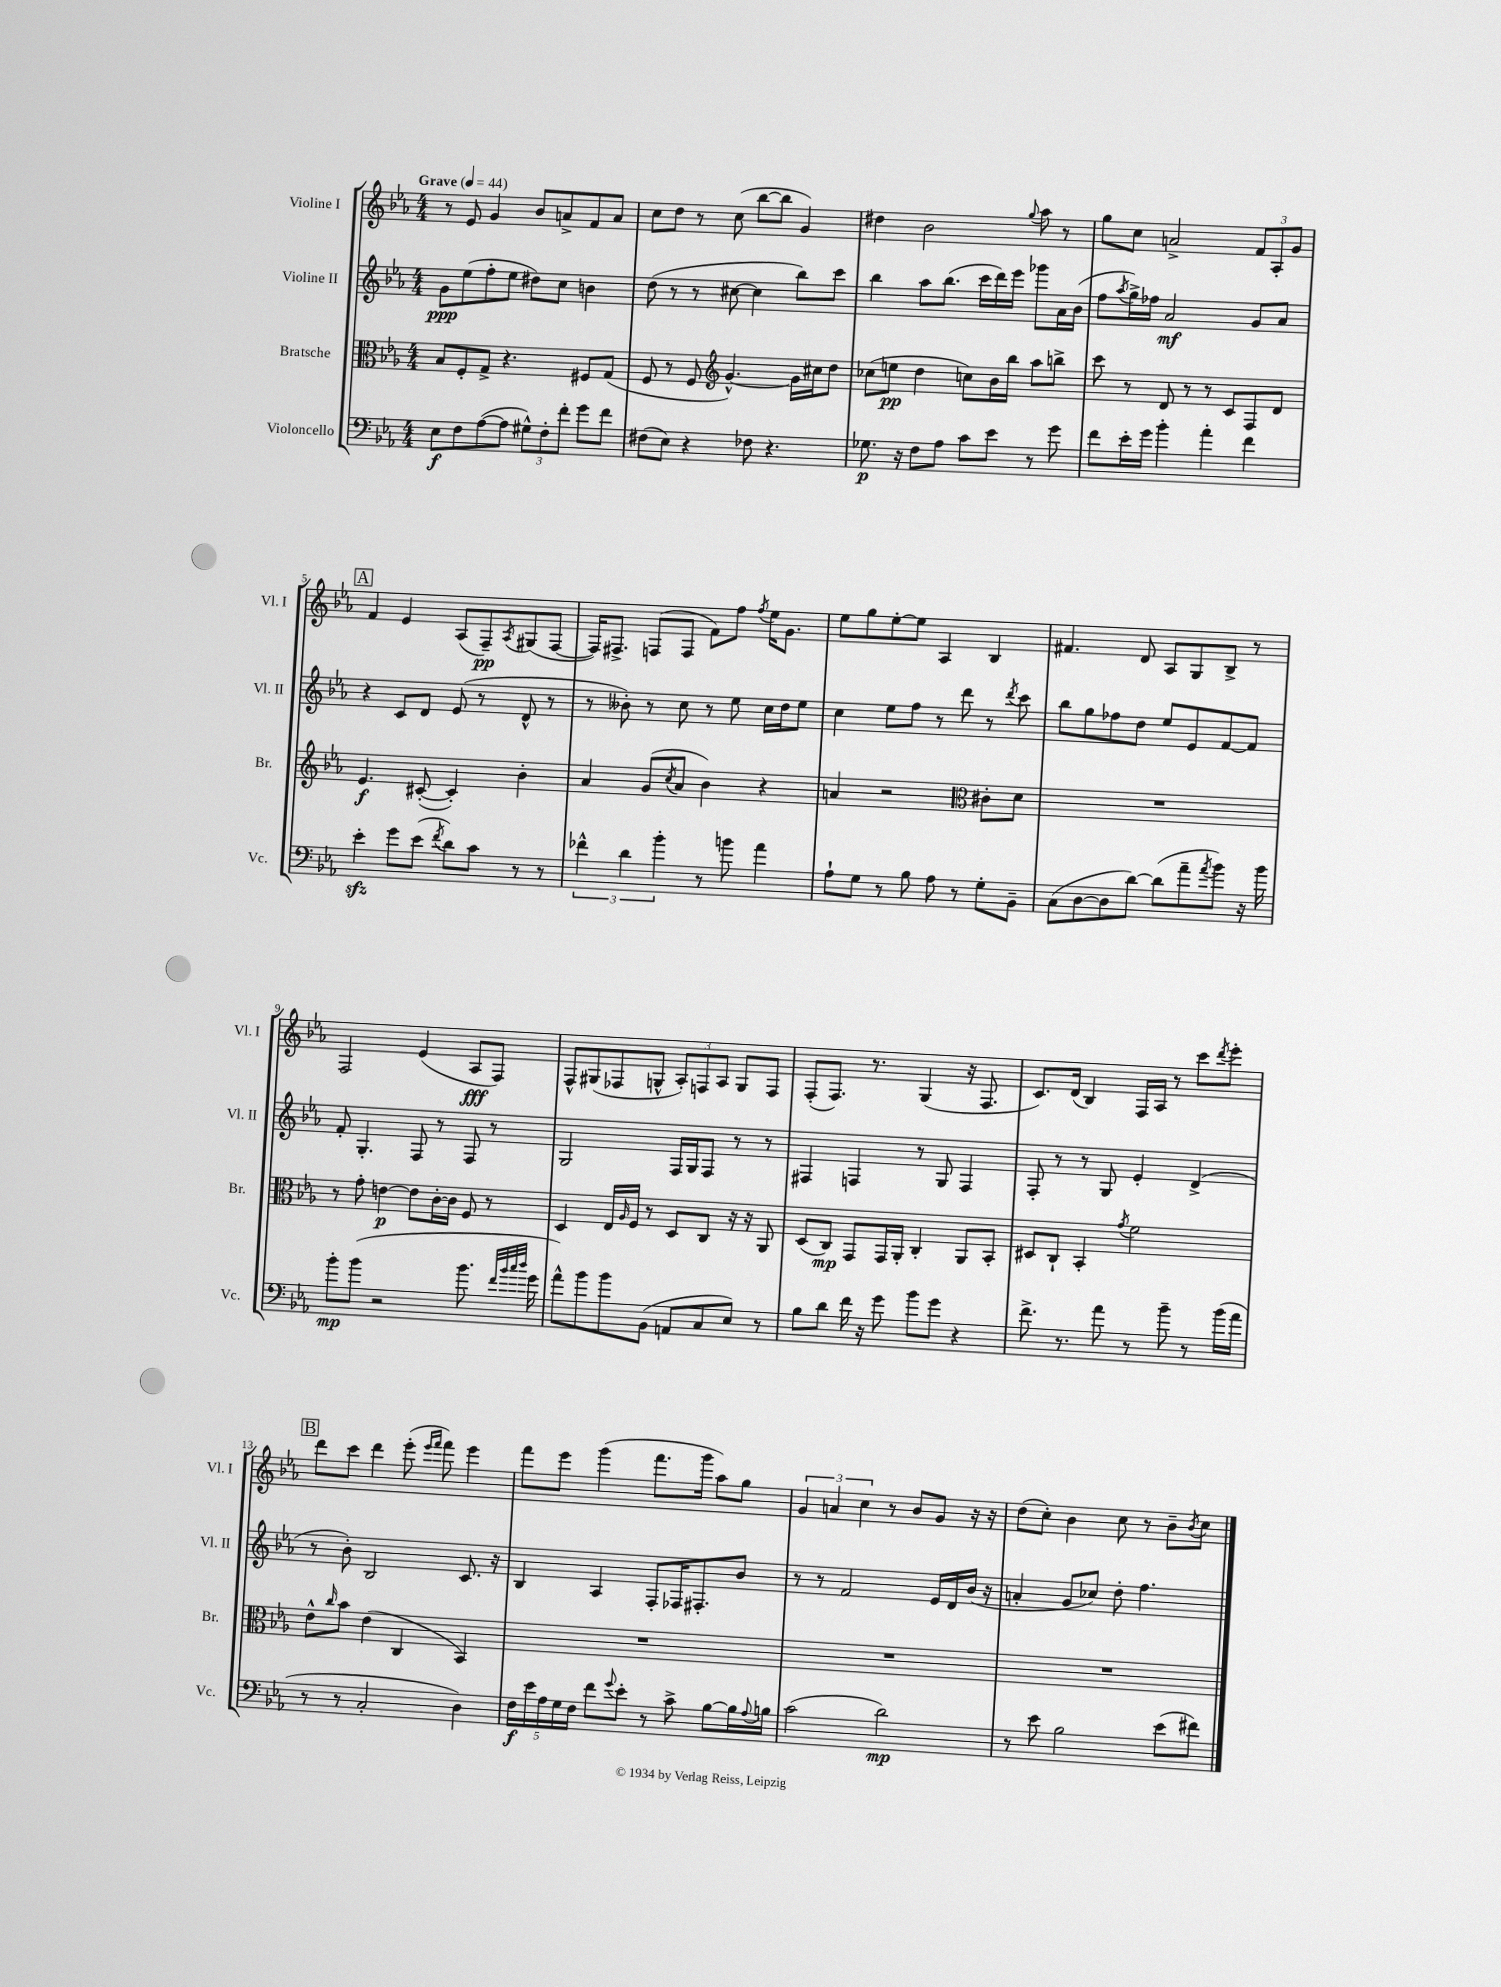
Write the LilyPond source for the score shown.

<<
\new StaffGroup <<
\new Staff = "s0" \with { instrumentName = "Violine I" shortInstrumentName = "Vl. I" } {
    \clef treble \key ees \major \numericTimeSignature \time 4/4 \tempo "Grave" 4 = 44
    r8 ees'8 g'4 bes'8 a'8-> f'8 a'8 |
    c''8 d''8 r8 c''8( bes''8~ bes''8 g'4) |
    dis''4 bes'2 \appoggiatura { g''8 } aes''8 r8 |
    g''8 c''8 a'2-> \tuplet 3/2 { f'8 aes8-. g'8 } |
    \mark \markup { \box "A" } f'4 ees'4 aes8( f8--\pp) \acciaccatura { aes8 } gis8( f8~ |
    f16) fis8.-> f8( f8 f'8) f''8 \acciaccatura { f''8 } ees''16 g'8. |
    ees''8 g''8 ees''8~-. ees''8 aes4 bes4 |
    fis'4. d'8 aes8 g8 bes8-> r8 |
    f2 ees'4( aes8\fff f8) |
    f8-^ gis8( fes8 g8-^ \tuplet 3/2 { aes8-.) f8 aes8 } g8 f8 |
    f8-.( f8.) r8. g4( r16 f8. |
    c'8.) d'16( bes4) f16 aes16 r8 c'''8 \acciaccatura { d'''8 } ees'''8-. |
    \mark \markup { \box "B" } d'''8 c'''8 d'''4 ees'''8-.( \grace { ees'''16 f'''16 } f'''8) ees'''4 |
    f'''8 ees'''8 g'''4( f'''8. g'''16 aes''8) g''8 |
    \tuplet 3/2 { g'4 a'4 c''4 } r8 bes'8 g'8 r16 r16 |
    d''8( c''8-.) bes'4 c''8 r8 bes'8-- \acciaccatura { bes'8 } c''8 \bar "|." |
}
\new Staff = "s1" \with { instrumentName = "Violine II" shortInstrumentName = "Vl. II" } {
    \clef treble \key ees \major \numericTimeSignature \time 4/4
    g'8\ppp ees''8( f''8-. ees''8 dis''8) c''8 b'4 |
    d''8( r8 r8 cis''8~ cis''4 bes''8) c'''8 |
    bes''4 aes''8 bes''8.( c'''16 d'''16) ees'''16 ges'''8 aes'16 bes'16( |
    f''8 \acciaccatura { aes''8 } g''16->) fes''16 aes'2\mf g'8 aes'8 |
    \mark \markup { \box "A" } r4 c'8 d'8 ees'8( r8 d'8-^ r8 |
    r8 beses'8-.) r8 c''8 r8 ees''8 c''16 d''16 ees''8 |
    c''4 ees''8 f''8 r8 d'''8 r8 \acciaccatura { d'''8 } c'''8 |
    bes''8 g''8 fes''8 d''8 ees''8 ees'8 f'8~ f'8 |
    f'8-. g4.-. f8 r8 f8 r8 |
    g2 f16 g16 f8 r8 r8 |
    fis4 f4 r8 g8 f4 |
    f8-. r8 r8 g8 ees'4-. d'4->( |
    \mark \markup { \box "B" } r8 bes'8-.) bes2 c'8. r16 |
    bes4 aes4 f8-. fes16 fis8.-. bes'8 |
    r8 r8 f'2 ees'16 d'16 bes'16( r16 |
    a'4-. g'8 ces''8) d''8-. f''4. \bar "|." |
}
\new Staff = "s2" \with { instrumentName = "Bratsche" shortInstrumentName = "Br." } {
    \clef alto \key ees \major \numericTimeSignature \time 4/4
    bes8 f8-. g8-> r4. fis8 g8( |
    f8 r8 f8 \clef treble g'4.~-^) g'16 cis''16 d''8 |
    ces''8( e''8\pp d''4 c''8) bes'16 bes''16 aes''8 b''8-> |
    c'''8 r8 d'8 r8 r8 c'8 f8 d'8 |
    \mark \markup { \box "A" } ees'4.\f cis'8~-.( cis'4-.) bes'4-. |
    aes'4 g'8( \acciaccatura { c''8 } aes'8 bes'4) r4 |
    a'4 r2 \clef alto cis'8-. d'8 |
    R1 |
    r8 g'8-. e'4~\p e'8 c'16~-. c'16 f8 r8 |
    d4 ees16 \grace { aes16 } f16 r8 d8 c8 r16 r16 aes,8 |
    d8( c8\mp) g,8 g,16 aes,16-. c4-. aes,8 bes,8-. |
    dis8 c8-! bes,4-. \acciaccatura { g'8 } f'2 |
    \mark \markup { \box "B" } ees'8-^ \grace { c''16 } bes'8 ees'4( c4 bes,4) |
    R1 |
    R1 |
    R1 \bar "|." |
}
\new Staff = "s3" \with { instrumentName = "Violoncello" shortInstrumentName = "Vc." } {
    \clef bass \key ees \major \numericTimeSignature \time 4/4
    ees8\f f8 aes8~( aes8 \tuplet 3/2 { gis8-^) f8-. f'8-. } g'8 f'8 |
    fis8( ees8) r4 fes8 r4. |
    ges8.\p r16 f8 aes8 c'8 ees'8 r8 g'8 |
    f'8 ees'16-. g'16 bes'4-. aes'4-. f'4 |
    \mark \markup { \box "A" } ees'4-.\sfz g'8 ees'8( \acciaccatura { f'8 } d'8) c'8 r8 r8 |
    \tuplet 3/2 { fes'4-^ d'4 bes'4-. } r8 b'8 aes'4 |
    aes8-! g8 r8 bes8 aes8 r8 g8-. bes,8-- |
    c8( d8~ d8 d'8~) d'8( aes'8-- \acciaccatura { aes'8 } bes'8) r16 bes'16 |
    bes'8-.\mp bes'8( r2 bes'8. \grace { f'32 bes'32 c''32 d''32 } g'16 |
    aes'8-^) bes'8 bes'8 bes,8( a,8 c8 ees8) r8 |
    bes8 d'8 f'16 r16 g'8 bes'8 g'8 r4 |
    f'8.-> r8. aes'8 r8 bes'8-- r8 bes'16( aes'16 |
    \mark \markup { \box "B" } r8 r8 c2-. d4) |
    \tuplet 5/4 { f16\f ees'16 aes16 g16 f16 } f'8 \appoggiatura { g'8 } ees'8-. r8 c'8-> bes8~ bes16 \appoggiatura { aes8 } b16 |
    c'2( d'2\mp) |
    r8 ees'8 bes2 ees'8( fis'8) \bar "|." |
}
>>
>>
